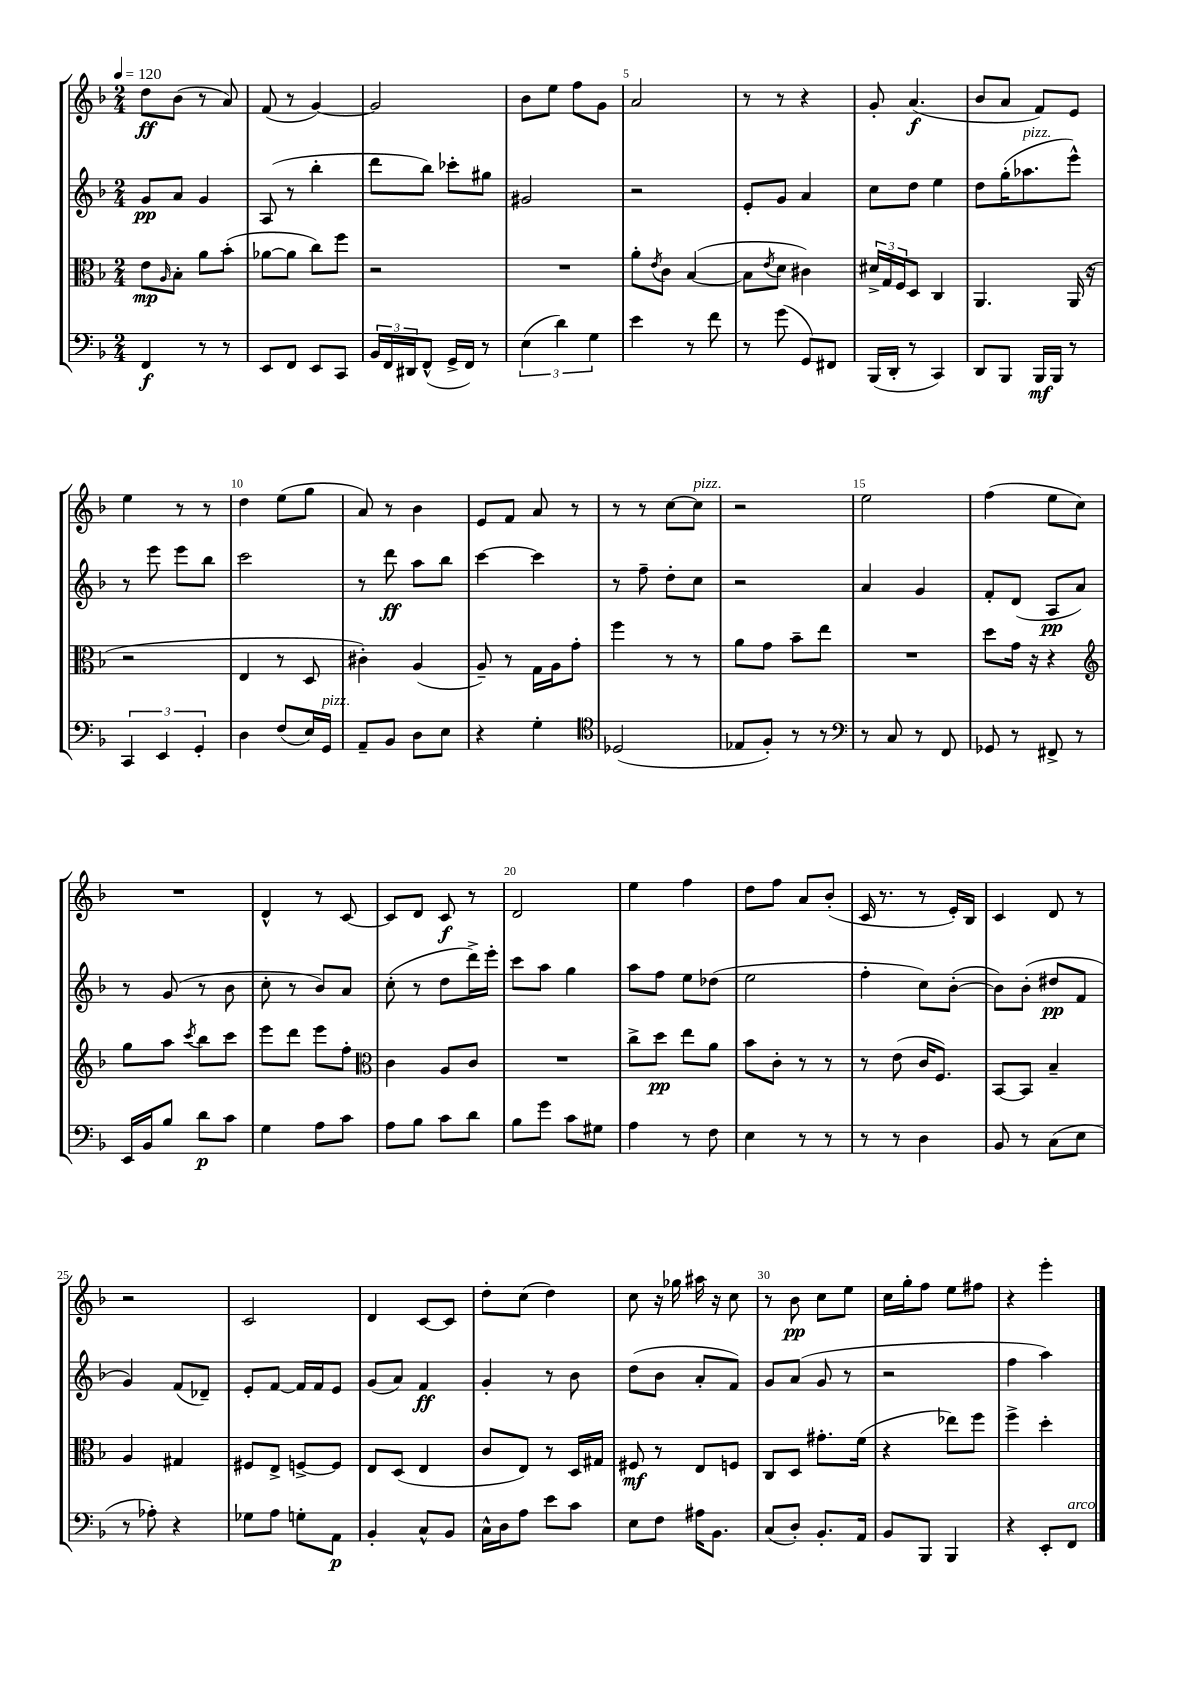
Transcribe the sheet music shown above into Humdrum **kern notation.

**kern	**kern	**kern	**kern
*staff4	*staff3	*staff2	*staff1
*clefF4	*clefC3	*clefG2	*clefG2
*k[b-]	*k[b-]	*k[b-]	*k[b-]
*M2/4	*M2/4	*M2/4	*M2/4
*MM120	*MM120	*MM120	*MM120
4FF/	8e\L	8g/L	8dd\L
.	16qqA/	.	.
.	8B-'\J	8a/J	(8b-\J
8r	8a\L	4g/	8r
8r	(8b-'\J	.	8a/)
=	=	=	=
8EE/L	[8a-\L	(8A/	(8f/
8FF/J	8a-\]J	8r	8r
8EE/L	8cc\L)	4bb-'\	[4g/)
8CC/J	8ff\J	.	.
=	=	=	=
24BB-/LL	2r	8ddd\L	2g/]
24FF/	.	.	.
24DD#/J	.	.	.
(8FF^^/J	.	8bb-\J)	.
16GG^/LL	.	8ccc-'\L	.
16FF/JJ)	.	.	.
8r	.	8gg#\J	.
=	=	=	=
(6E\	2r	2g#/	8b-\L
.	.	.	8ee\J
6d\)	.	.	.
.	.	.	8ff\L
6G\	.	.	.
.	.	.	8g\J
=	=	=	=
4e\	8a'\L	2r	2a/
.	8qe/	.	.
.	8c\J	.	.
8r	([4B-/	.	.
8f\	.	.	.
=	=	=	=
8r	8B-\]L	8e'/L	8r
.	8qe/	.	.
(8g\	8d\J	8g/J	8r
8GG/L)	4c#\)	4a/	4r
8FF#/J	.	.	.
=	=	=	=
(16BBB-/LL	24d#^/LL	8cc\L	8g'/
.	24G/	.	.
16DD'/JJ	.	.	.
.	24F/J	.	.
8r	8D/J	8dd\J	(4.a/
4CC/)	4C/	4ee\	.
=	=	=	=
8DD/L	4.AA/	8dd\L	8b-/L
8BBB-/J	.	(16gg'\K	8a/J
.	.	8.aa-\	.
16BBB-/LL	.	.	8f/L)
16BBB-/JJ	.	.	.
8r	(16AA/	8eee^^\J)	8e/J
.	16r	.	.
=	=	=	=
6CC/	2r	8r	4ee\
.	.	8eee\	.
6EE/	.	.	.
.	.	8eee\L	8r
6GG'/	.	.	.
.	.	8bb-\J	8r
=	=	=	=
4D\	4E/	2ccc\	4dd\
(8F/L	8r	.	(8ee\L
16E/L)	8D/	.	8gg\J
16GG/JJ	.	.	.
=	=	=	=
8AA~/L	4c#'\)	8r	8a/)
8BB-/J	.	8ddd\	8r
8D\L	(4A/	8aa\L	4b-\
8E\J	.	8bb-\J	.
=	=	=	=
4r	8A~/)	[4ccc\	8e/L
.	8r	.	8f/J
4G'\	16G\LL	4ccc\]	8a/
.	16A\J	.	.
.	8g'\J	.	8r
=	=	=	=
*clefC4	*	*	*
(2D-/	4ff\	8r	8r
.	.	8ff~\	8r
.	8r	8dd'\L	[8cc\L
.	8r	8cc\J	8cc\]J
=	=	=	=
8E-/L	8a\L	2r	2r
8F'/J)	8g\J	.	.
8r	8b-~\L	.	.
8r	8ee\J	.	.
=	=	=	=
*clefF4	*	*	*
8r	2r	4a/	2ee\
8C/	.	.	.
8r	.	4g/	.
8FF/	.	.	.
=	=	=	=
8GG-/	8dd\L	8f'/L	(4ff\
8r	16g\Jk	(8d/J	.
.	16r	.	.
8FF#^/	4r	8A/L	8ee\L
8r	.	8a/J)	8cc\J)
=	=	=	=
*	*clefG2	*	*
16EE/LL	8gg\L	8r	2r
16BB-/J	.	.	.
8B-/J	8aa\J	(8g/	.
.	8qccc/	.	.
8d\L	8bb-\L	8r	.
8c\J	8ccc\J	8b-\	.
=	=	=	=
4G\	8eee\L	8cc'\	4d^^/
.	8ddd\J	8r	.
8A\L	8eee\L	8b-/L)	8r
8c\J	8ff'\J	8a/J	[8c/
=	=	=	=
*	*clefC3	*	*
8A\L	4c\	(8cc'\	8c/]L
8B-\J	.	8r	8d/J
8c\L	8A/L	8dd\L	8c/
8d\J	8c/J	16ddd^\L)	8r
.	.	16eee'\JJ	.
=	=	=	=
8B-\L	2r	8ccc\L	2d/
8g\J	.	8aa\J	.
8c\L	.	4gg\	.
8G#\J	.	.	.
=	=	=	=
4A\	8cc^\L	8aa\L	4ee\
.	8dd\J	8ff\J	.
8r	8ee\L	8ee\L	4ff\
8F\	8a\J	(8dd-\J	.
=	=	=	=
4E\	8b-\L	2ee\	8dd\L
.	8c'\J	.	8ff\J
8r	8r	.	8a/L
8r	8r	.	(8b-'/J
=	=	=	=
8r	8r	4ff'\	16c/
.	.	.	8.r
8r	(8e\	.	.
4D\	16c/LK	8cc\L)	8r
.	8.F/J)	.	.
.	.	([8b-'\J	16e'/LL)
.	.	.	16B-/JJ
=	=	=	=
8BB-/	[8BB-/L	8b-\]L)	4c/
8r	8BB-/]J	(8b-'\J	.
(8C\L	4B-~/	8dd#/L	8d/
8E\J	.	8f/J	8r
=	=	=	=
8r	4A/	4g/)	2r
8A-'\)	.	.	.
4r	4G#/	(8f/L	.
.	.	8d-~/J)	.
=	=	=	=
8G-\L	8F#/L	8e'/L	2c/
8A\J	8E^/J	[8f/J	.
8G'\L	[8F^/L	16f/]LL	.
.	.	16f/J	.
8AA\J	8F/]J	8e/J	.
=	=	=	=
4BB-'/	8E/L	(8g/L	4d/
.	(8D/J	8a/J)	.
8C^^/L	4E/	4f/	[8c/L
8BB-/J	.	.	8c/]J
=	=	=	=
16C^^\LL	8c/L	4g'/	8dd'\L
16D\J	.	.	.
8A\J	8E/J)	.	(8cc\J
8e\L	8r	8r	4dd\)
8c\J	16D/LL	8b-\	.
.	16G#/JJ	.	.
=	=	=	=
8E\L	8F#/	(8dd\L	8cc\
8F\J	8r	8b-\J	16r
.	.	.	16gg-\
16A#\LK	8E/L	8a'/L	16aa#\
8.BB-\J	.	.	16r
.	8F/J	8f/J)	8cc\
=	=	=	=
(8C/L	8C/L	8g/L	8r
8D'/J)	8D/J	(8a/J	8b-\
8.BB-'/L	8.g#'\L	8g/	8cc\L
.	.	8r	8ee\J
16AA/Jk	(16f\Jk	.	.
=	=	=	=
8BB-/L	4r	2r	16cc\LL
.	.	.	16gg'\J
8BBB-/J	.	.	8ff\J
4BBB-/	8ee-\L)	.	8ee\L
.	8ff\J	.	8ff#\J
=	=	=	=
4r	4ff^\	4ff\	4r
8EE'/L	4dd'\	4aa\)	4eee'\
8FF/J	.	.	.
==	==	==	==
*-	*-	*-	*-
